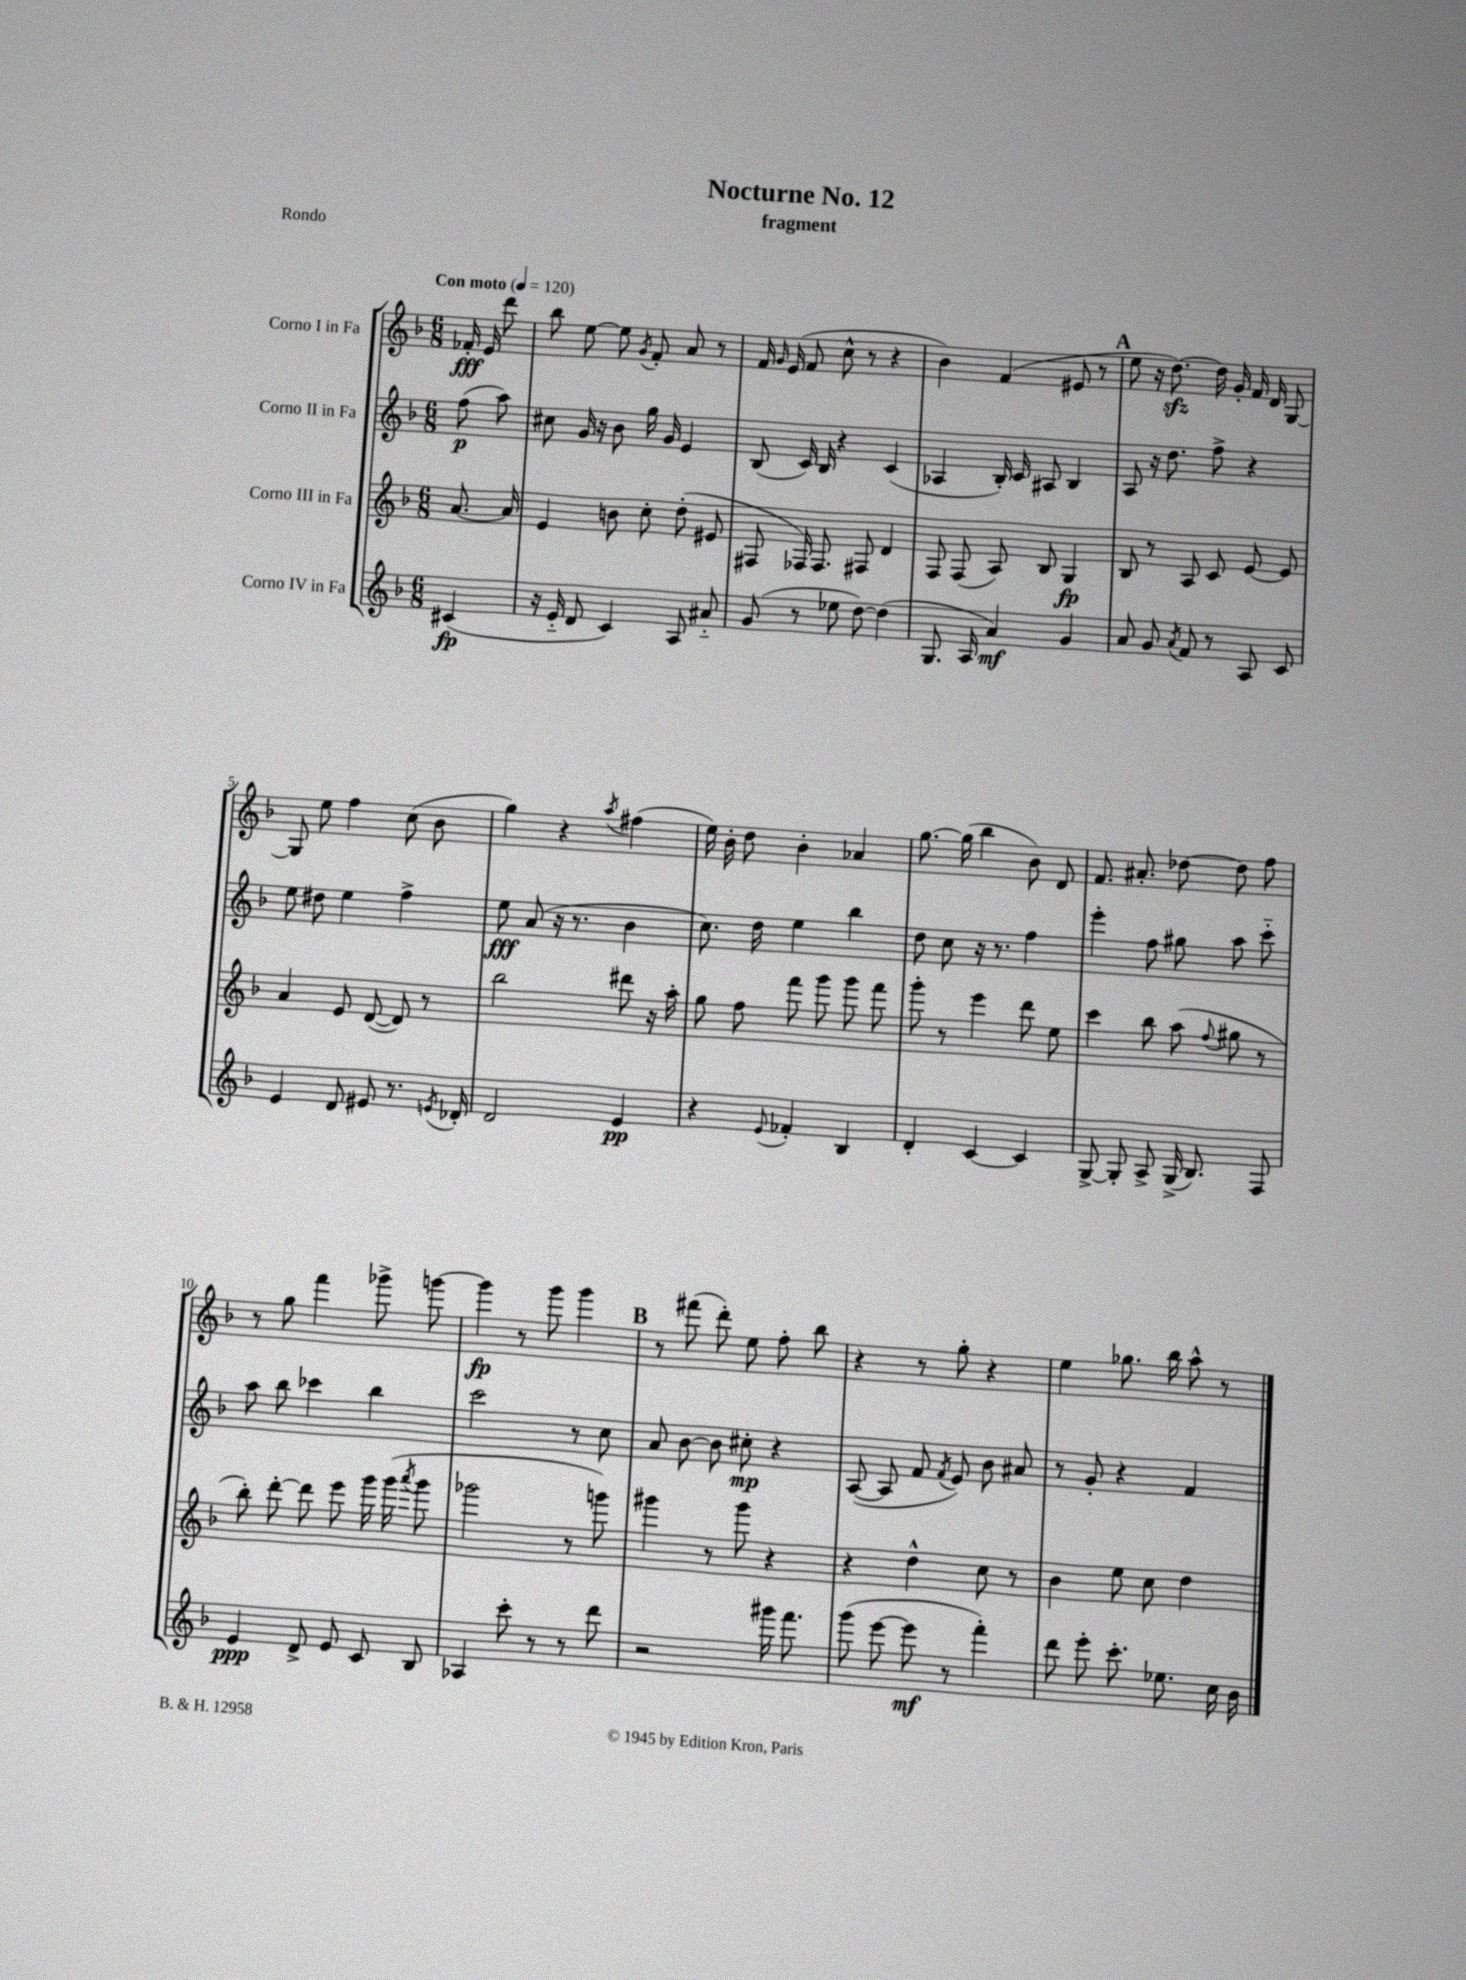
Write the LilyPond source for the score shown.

\header { title = "Nocturne No. 12" subtitle = "fragment" piece = "Rondo" }
<<
\new StaffGroup <<
\new Staff = "s0" \with { instrumentName = "Corno I in Fa" } {
    \clef treble \key f \major \numericTimeSignature \time 6/8 \partial 4 \tempo "Con moto" 4 = 120
    \autoBeamOff fes'16-.\fff e'16 d'''8 |
    bes''8 e''8~ e''8 \acciaccatura { g'8 } f'8-. a'8 r8 |
    f'16 \grace { g'16 } e'16( f'8 c''8-^ r8 r4 |
    bes'4) f'4( eis'8 r8 |
    \mark \markup { \bold "A" } e''8 r16 d''8.~\sfz) d''16 g'16-. f'16 d'16 g8~ |
    g8 e''8 f''4 c''8( bes'8 |
    g''4) r4 \acciaccatura { a''8 } fis''4( |
    e''16) bes'16-. d''8 bes'4-. aes'4 |
    g''8.~ g''16( bes''4 bes'8) d'8 |
    f'8. ais'8.-. des''8~ des''8 f''8 |
    r8 g''8 f'''4 ges'''8-> g'''8~ |
    g'''4\fp r8 g'''8 g'''4 |
    \mark \markup { \bold "B" } r8 fis'''8( d'''8-.) e''8 f''8-. bes''8 |
    r4 r8 g''8-. r4 |
    e''4 ges''8. bes''16 a''8-^ r8 \bar "|." |
}
\new Staff = "s1" \with { instrumentName = "Corno II in Fa" } {
    \clef treble \key f \major \numericTimeSignature \time 6/8 \partial 4
    \autoBeamOff f''8\p( a''8) |
    cis''8 g'16 r16 bes'8 g''16 g'16 e'4 |
    bes8( c'16) bes16 r4 c'4( |
    aes4 bes16-.) c'16 ais8 bes4 |
    \mark \markup { \bold "A" } a8 r16 d''8. f''8-> r4 |
    e''8 dis''8 e''4 f''4-> |
    e''8\fff a'8( r16 r8. bes'4 |
    c''8.) d''16 e''4 bes''4 |
    d''8 c''8 r16 r8. f''4 |
    e'''4-. f''8 gis''8 a''8 c'''8-_ |
    a''8 bes''8 ces'''4 bes''4 |
    c'''2 r8 c''8 |
    \mark \markup { \bold "B" } a'8 bes'8~ bes'8 cis''8-.\mp r4 |
    a8~( a8 f'8 \acciaccatura { f'8 } e'8) bes'8 ais'8 |
    r8 g'8-. r4 f'4 \bar "|." |
}
\new Staff = "s2" \with { instrumentName = "Corno III in Fa" } {
    \clef treble \key f \major \numericTimeSignature \time 6/8 \partial 4
    \autoBeamOff a'8.~ a'16 |
    e'4 b'8 c''8-. d''8-.( eis'8 |
    fis8 fes16) fes8. fis8 d'4 |
    f8 f8( a8) bes8 g4\fp |
    \mark \markup { \bold "A" } bes8 r8 a8 c'8 e'8~ e'8 |
    a'4 e'8 d'8~( d'8) r8 |
    bes''2 dis'''8 r16 a''16-. |
    g''8 f''8 f'''8 g'''8 g'''8 f'''8 |
    g'''8-. r8 e'''4 d'''8 e''8 |
    c'''4 bes''8 a''8( \appoggiatura { f''8 } gis''8 r8 |
    bes''8-.) d'''8~-. d'''8 e'''8 g'''16 g'''16( \acciaccatura { a'''8 } g'''8 |
    ges'''2 r8 g'''8) |
    \mark \markup { \bold "B" } gis'''4 r8 gis'''8 r4 |
    r4 d''4-^ c''8 r8 |
    bes'4 e''8 c''8 d''4 \bar "|." |
}
\new Staff = "s3" \with { instrumentName = "Corno IV in Fa" } {
    \clef treble \key f \major \numericTimeSignature \time 6/8 \partial 4
    \autoBeamOff cis'4\fp( |
    r16 e'16-_ d'8 c'4) a8 ais'8-_ |
    g'8( r8 ees''8 d''8~) d''4( |
    g8. a16 a'4\mf) g'4 |
    \mark \markup { \bold "A" } a'8 g'8 \acciaccatura { a'8 } f'8 r8 a8 c'8 |
    e'4 d'8 eis'8 r8. \acciaccatura { e'8 } des'16-. |
    d'2 e'4\pp |
    r4 \appoggiatura { e'8 } fes'4-. bes4 |
    d'4-. c'4~ c'4 |
    g8~-> g8-. a8-> g16->( bes8.) f8 |
    e'4\ppp d'8-> e'8 c'8 bes8 |
    aes4 c'''8-. r8 r8 d'''8 |
    \mark \markup { \bold "B" } r2 gis'''16 f'''8. |
    g'''8( e'''8~ e'''8\mf r8 f'''4-.) |
    d'''8 e'''8-. c'''8.-. ees''8. c''16 bes'16 \bar "|." |
}
>>
>>
